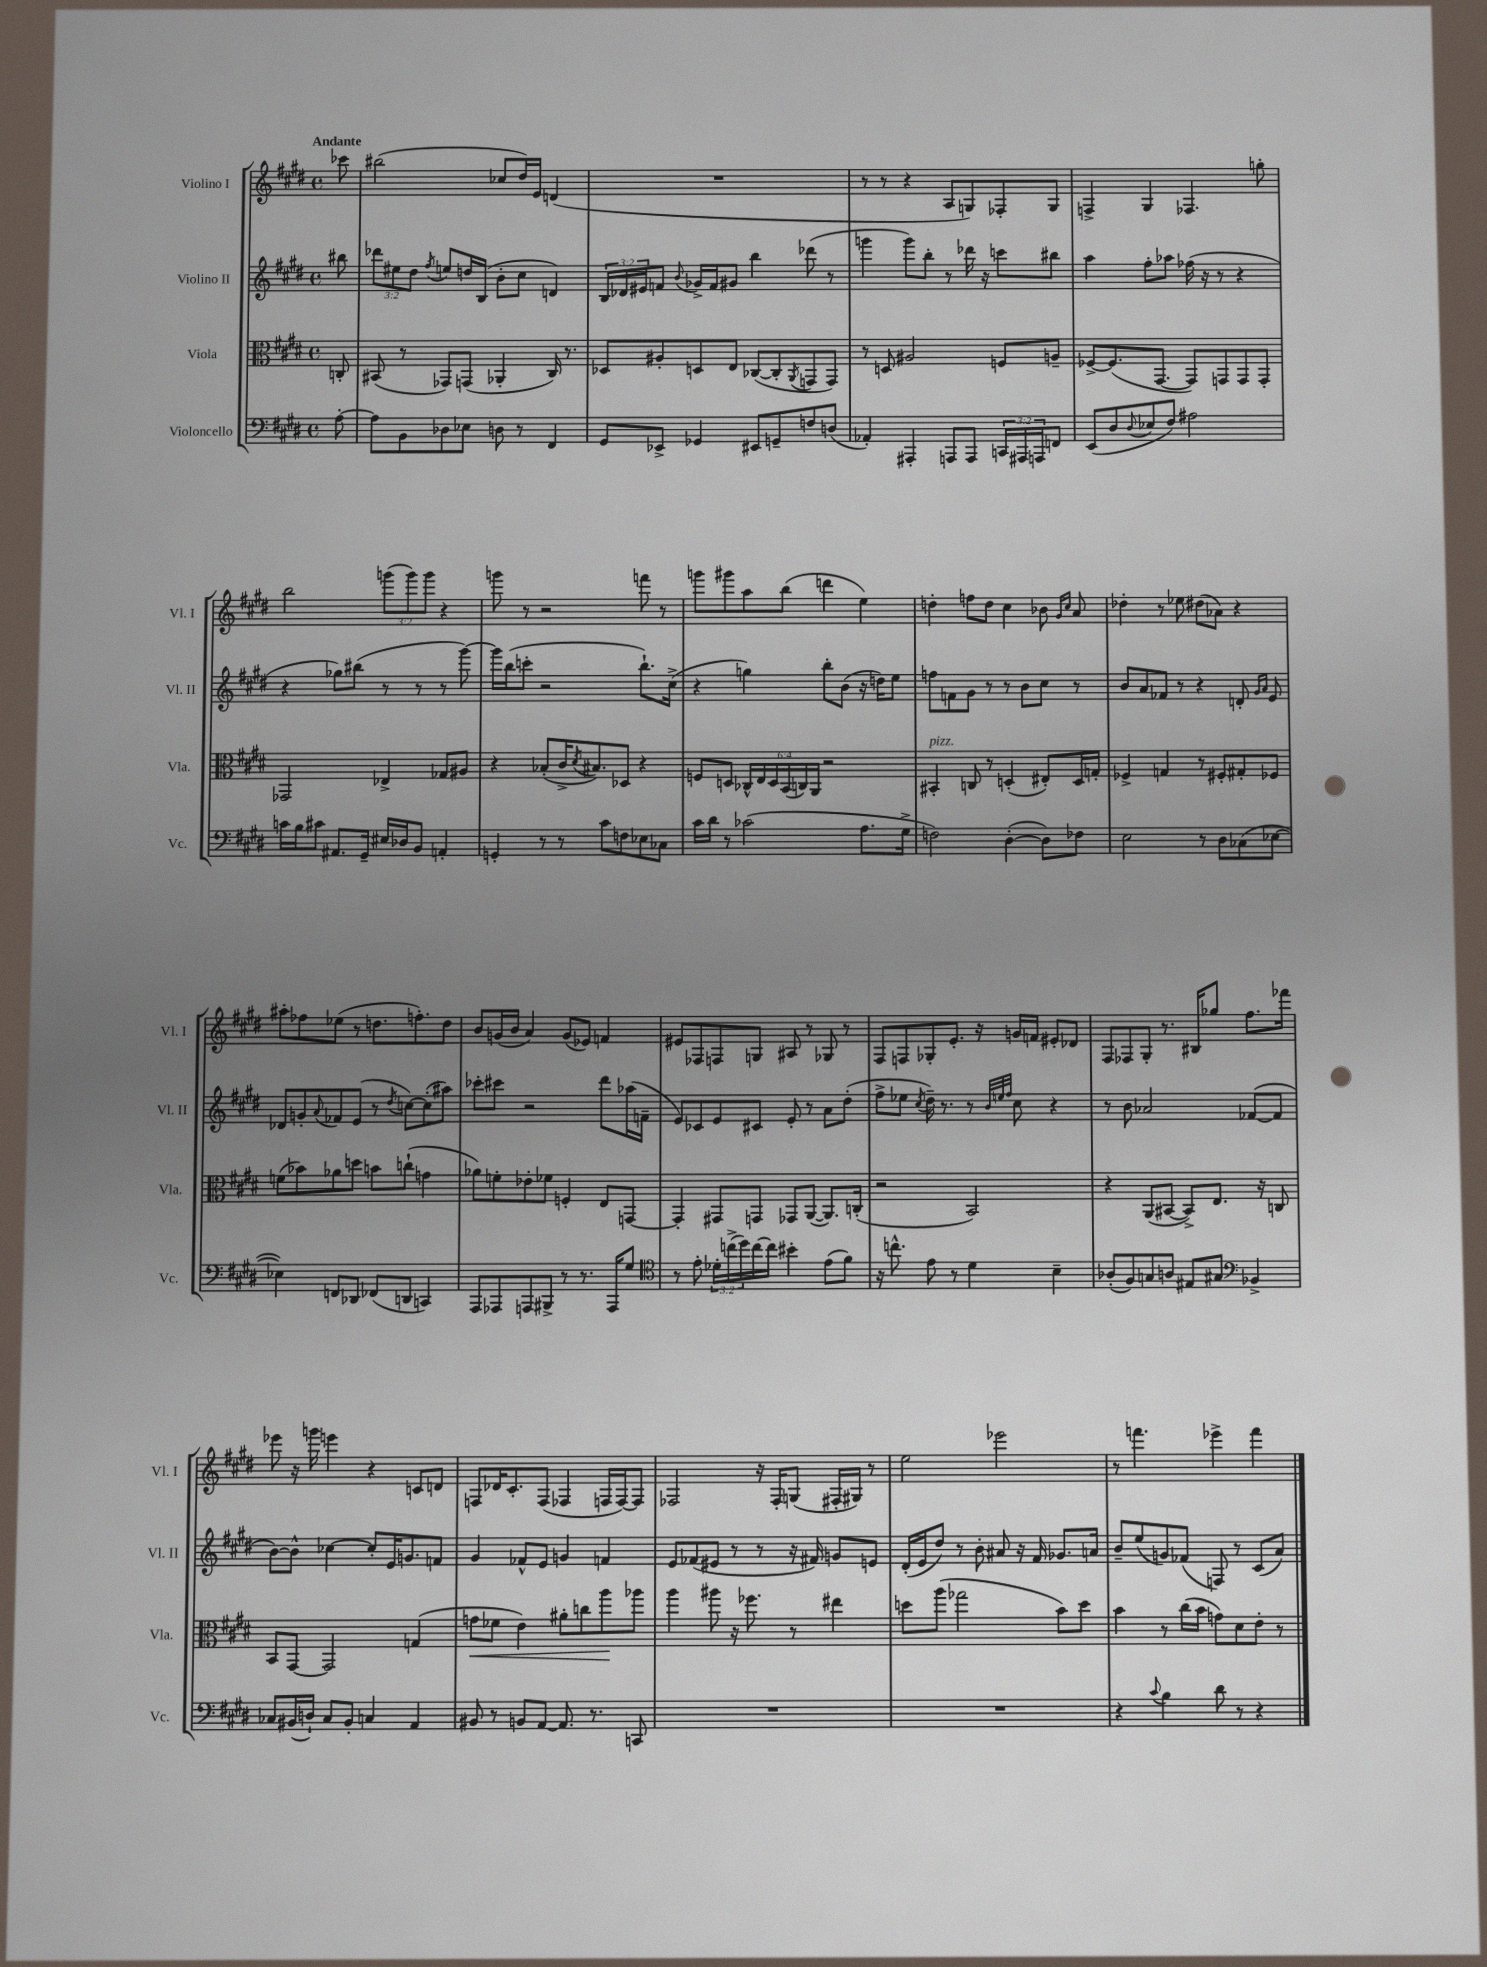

**kern	**kern	**kern	**kern
*staff4	*staff3	*staff2	*staff1
*clefF4	*clefC3	*clefG2	*clefG2
*k[f#c#g#d#]	*k[f#c#g#d#]	*k[f#c#g#d#]	*k[f#c#g#d#]
*M4/4	*M4/4	*M4/4	*M4/4
*met(c)	*met(c)	*met(c)	*met(c)
[8A'	8C'	8bb#	8ccc-
=	=	=	=
8A]	(8BB#	12ddd-	(2bb#
.	.	12ee#	.
8BB	8r	.	.
.	.	12dd#	.
.	.	8qff#	.
8D-	8GG-)	8ee	.
8E-	(8GG	16dd	.
.	.	(16B	.
8D	4AA-'	8b'	8cc-
8r	.	8cc#	16dd#)
.	.	.	16e
4FF#	16C#)	4d)	(4d
.	8.r	.	.
=	=	=	=
8GG#	8D-	24B	1r
.	.	24d-	.
.	.	24e#	.
8EE-^	8A#'	8f	.
.	.	8qqb	.
4GG-	8D	16g-^	.
.	.	16f	.
.	8E	8g#	.
8EE#	([8C-	4bb	.
8GG~	8C-']	.	.
.	8qAA	.	.
8F	8GG	(8ddd-	.
(8D	8GG)	8r	.
=	=	=	=
4AA-')	8r	4ggg	8r
.	8D	.	8r
4AAA#'	2A#	8ggg)	4r
.	.	8bb'	.
8AAA	.	8r	8A
8AAA	.	16ddd-	8G)
.	.	16r	.
24CC	8F	8ccc	8F-'
24AAA#	.	.	.
24AAA	.	.	.
8FF	8A~	8bb#	8G
=	=	=	=
(8EE	[8F-^	4aa	4F^
8D#	(8.F-]	.	.
8qqD#	.	.	.
8E-	.	8ff#'	4G#
.	[8.GG#	.	.
8F#)	.	8aa-	.
2A#	8GG#])	(16ff-	4.F-
.	.	16r	.
.	8GG	8r	.
.	8GG	4r	.
.	8GG'	.	8gg'
=	=	=	=
16c	2GG-	4r	2bb
16B	.	.	.
8c#	.	.	.
8.AA#	.	8gg-)	.
.	.	(8bb#	.
16GG#~	.	.	.
16E#	4E-^	8r	(12ggg
16D-	.	.	.
.	.	.	12ggg)
8BB	.	8r	.
.	.	.	12ggg
4AA'	8G-	8r	4r
.	8A#	[8ggg#)	.
=	=	=	=
4GG'	4r	16ggg#]	8ggg
.	.	(16bb	.
.	.	8ccc'	8r
8r	(8B-'	2r	2r
8r	16c#^	.	.
.	8qd#	.	.
.	8.B#)	.	.
8c#	.	.	.
8F	8D-	.	.
8E-	4r	8.bb`)	8fff
8C-	.	.	8r
.	.	(16cc#^	.
=	=	=	=
16c#	8F	4r	8ggg
16d#	.	.	.
8r	8D	.	8ggg#
(2c-	24C-^^	4gg)	8aa
.	24E	.	.
.	24D	.	.
.	(24BB	.	(8bb
.	24C)	.	.
.	24AA	.	.
.	2r	8bb'	4ddd
.	.	(8b	.
8.A	.	16r	4ee)
.	.	16dd)	.
.	.	8ee	.
16G#^	.	.	.
=	=	=	=
2F)	4BB#'	8ff	4dd'
.	.	8f	.
.	8C	8g#	8ff
.	8r	8r	8dd
([4D#'	(4D'	8r	4cc#
.	.	8b	.
8D#])	8E#')	8cc#	8b-
.	.	.	16qqg#
.	.	.	16qqcc#
8F-	16D	8r	8a
.	16G'	.	.
=	=	=	=
2E	4F-^	8b	4dd-'
.	.	8a	.
.	4G	8f-	8r
.	.	8r	8ee-
8r	8r	4r	(8dd#
8D#	8F#'	.	8a-)
(8C-	8G#'	8d'	4r
.	.	16qqg#	.
.	.	16qqa	.
[8E-	8F-	8e	.
=	=	=	=
4E-])	(8f	8d-	8aa#'
.	8b-)	8g'	8ff-
.	.	8qqa	.
8FF	8a-	8f-	(8ee-
8DD-	8dd	(8e	8r
(8FF-	8b	8r	8.dd
.	.	8qdd#	.
8DD	(8cc`	[8cc)	.
.	.	.	8.ff')
4CC)	4g	(8cc']	.
.	.	8aa#)	8dd
=	=	=	=
8AAA	8a-)	8ccc-'	8b
8AAA-	8f'	8ccc#	(16g
.	.	.	16b
8AAA	8e-'	2r	4a)
8BBB#^	8f-	.	.
8r	4F'	.	(8g
8.r	.	.	8e-)
.	8E	8ddd#	4f
16AAA	.	.	.
8G#	[8GG	(16aa-	.
.	.	16f~	.
=	=	=	=
*clefC4	*	*	*
8r	4GG']	8e)	8e#
8e'	.	8c-	8F-
24d-'	8GG#	8e	8F
(24cc^	.	.	.
24dd#)	.	.	.
[16cc	8GG	8c#	8G
16cc]	.	.	.
4b#'	8GG-	8e'	8A#
.	([8AA	8r	8r
(8e	8.AA])	8a	8G-
8f#)	.	(8dd#'	8r
.	(16C'	.	.
=	=	=	=
16r	2r	8ff#^	8F#
8.cc^^	.	.	.
.	.	8ee-	8F
.	.	8qcc#	.
8e	.	16dd#~)	8G-'
.	.	8.r	.
8r	.	.	8.e'
4d#	2BB)	8r	.
.	.	.	16r
.	.	32qqb	.
.	.	32qqee	.
.	.	32qqff#	.
.	.	8cc#	16g
.	.	.	16f
4B~	.	4r	8e#'
.	.	.	8d-
=	=	=	=
(8A-'	4r	8r	8F#
8F#)	.	8b	8F-
8G	(8AA	2a-	8G#'
8A	[8BB#	.	8.r
8E#	8BB#^])	.	.
.	.	.	16B#
8G#	8.E	.	8gg-
*clefF4	*	*	*
4BB-^	.	([8f-	8.ff#
.	16r	.	.
.	8C	8f-]	.
.	.	.	16fff-
=	=	=	=
8C-	8BB	[8b)	8eee-
(16BB#	[8GG#	8b^^]	16r
16D`)	.	.	16ggg
8C-	2GG#]	[4cc-	4eee
8BB#'	.	.	.
4C	.	8cc-']	4r
.	.	16e	.
.	.	8.g	.
4AA	(4G	.	8c
.	.	8f	8d
=	=	=	=
8BB#	8g	4g#	8F
8r	8f-	.	16d-
.	.	.	8.c#'
8BB	4e)	8f-^^	.
[8AA	.	8e	(8F
8.AA]	8a#'	4g	4F-
.	8cc	.	.
8.r	.	.	.
.	8aa	4f	16F
.	.	.	[16F)
8CC	8aa-	.	8F]
=	=	=	=
1r	4aa	8e	2F-
.	.	(8f-	.
.	8aa#	8e#	.
.	16r	8r	.
.	8.ff-	.	.
.	.	8r	16r
.	.	.	16F-'
.	8r	16r	(8G
.	.	16f#)	.
.	4ee#	8g	16F#'
.	.	.	16G#)
.	.	8e	8r
=	=	=	=
1r	8dd	(16d#'	2ee
.	.	16e	.
.	(8aa	8dd#)	.
.	2gg-	8r	.
.	.	8b'	.
.	.	8a#	2eee-
.	.	16r	.
.	.	16f#	.
.	8b)	8.g-	.
.	8dd	.	.
.	.	16a	.
=	=	=	=
4r	4b	8b~	8r
.	.	(8ee	4.fff
8qqc#	.	.	.
4B	8r	8g)	.
.	(16cc#	(8f-	.
.	16b	.	.
8d#	8g)	8F)	4eee-^
8r	8d#	8r	.
4r	8e'	(8c#	4fff
.	8r	8a)	.
==	==	==	==
*-	*-	*-	*-
